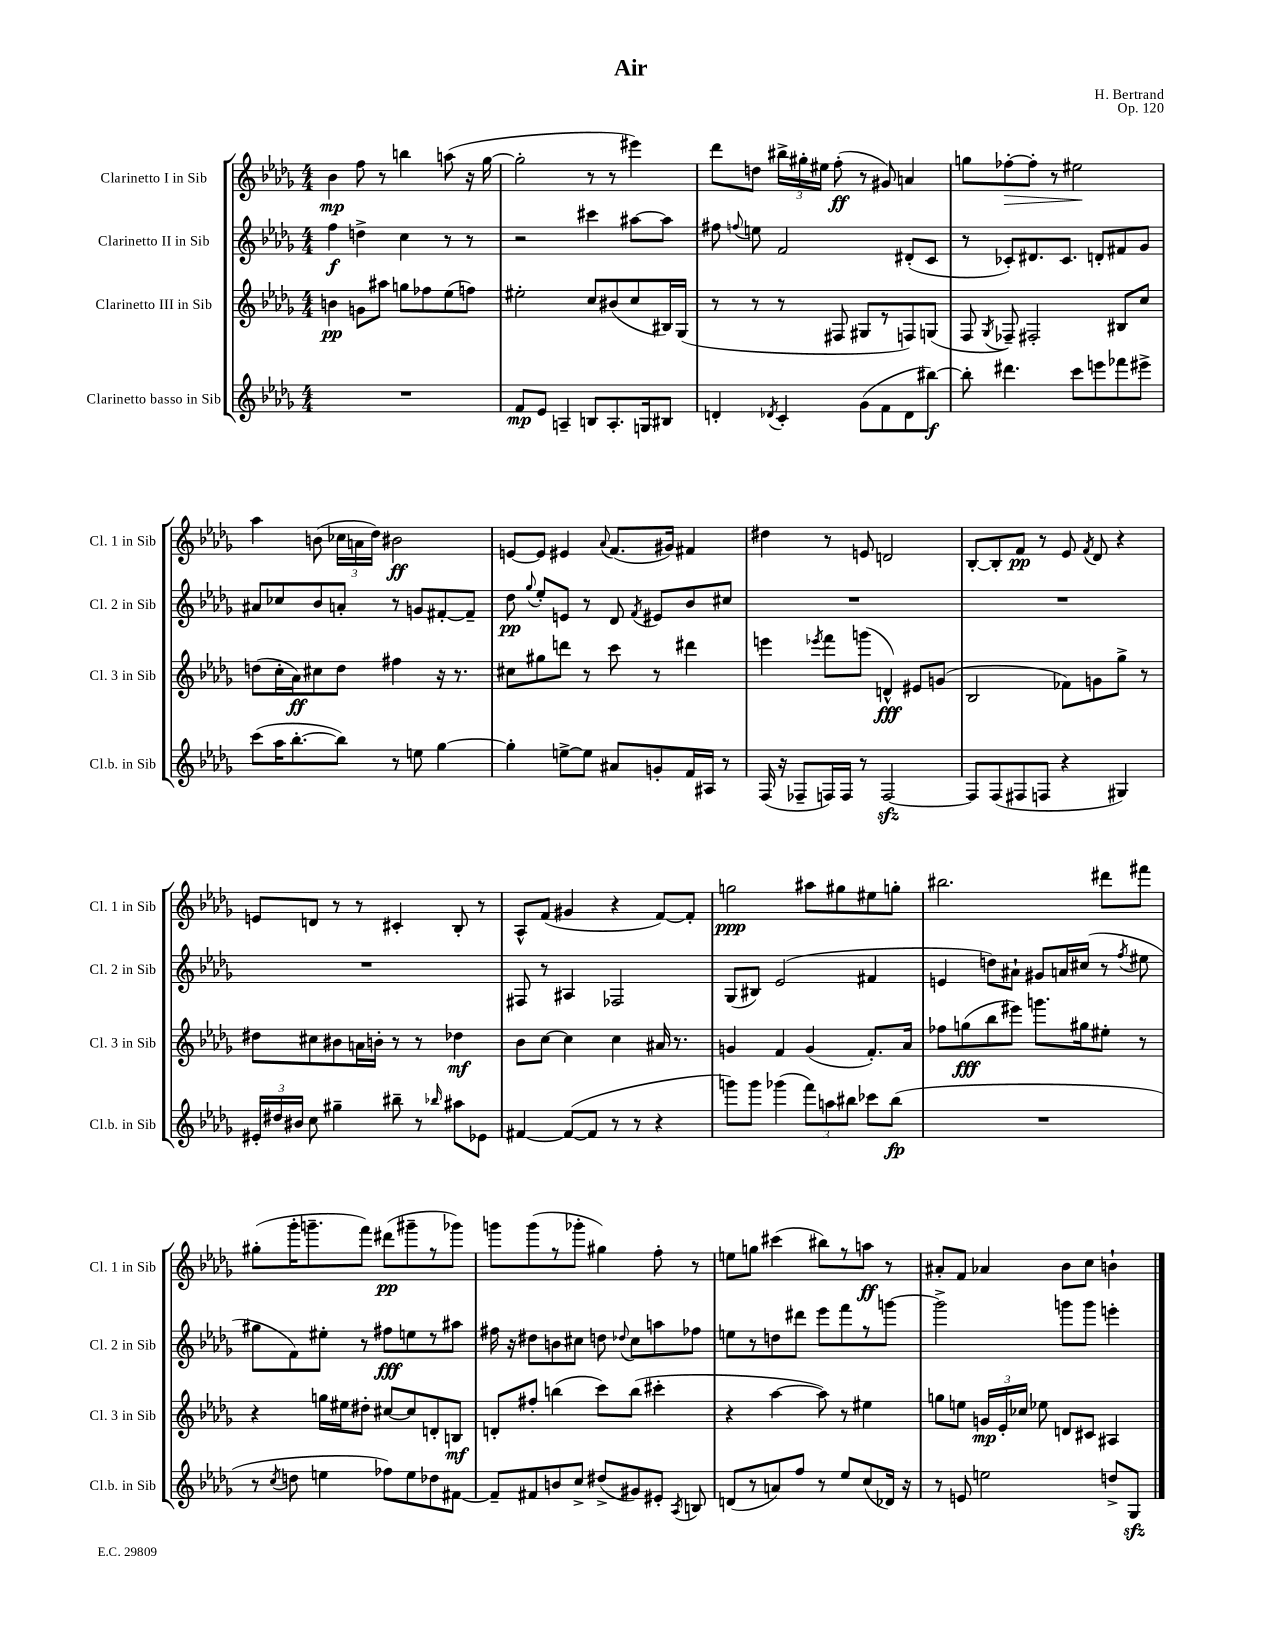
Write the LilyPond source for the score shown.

\header { title = "Air" composer = "H. Bertrand" opus = "Op. 120" }
<<
\new StaffGroup <<
\new Staff = "s0" \with { instrumentName = "Clarinetto I in Sib" shortInstrumentName = "Cl. 1 in Sib" } {
    \clef treble \key des \major \numericTimeSignature \time 4/4
    \autoBeamOff bes'4\mp f''8 r8 b''4 a''8( r16 ges''16~ |
    ges''2-. r8 r8 eis'''4) |
    des'''8[ d''8] \tuplet 3/2 { bis''16[-> gis''16-. eis''16] } f''8-.\ff( r8 gis'8) a'4 |
    g''8[ fes''8~-.\> fes''8]-. r8 eis''2\! |
    aes''4 b'8( \tuplet 3/2 { ces''16[ a'16 des''16]) } bis'2\ff |
    e'8[~ e'8] eis'4 \appoggiatura { aes'8 } f'8.[( gis'16]) fis'4 |
    dis''4 r8 e'8 d'2 |
    bes8[~-. bes8-. f'8]\pp r8 ees'8 \acciaccatura { f'8 } des'8 r4 |
    e'8[ d'8] r8 r8 cis'4-. bes8-. r8 |
    aes8[-^ f'8]( gis'4 r4 f'8[~) f'8]-. |
    g''2\ppp ais''8[ gis''8 eis''8 g''8]-. |
    bis''2. dis'''8[ fis'''8] |
    gis''8[-.( ges'''16-. g'''8.-- f'''8]) dis'''8[\pp( gis'''8-- r8 ges'''8]) |
    g'''8[ g'''8( r8 ges'''8]-. gis''4) f''8-. r8 |
    e''8[ g''8] cis'''4( bis''8[) r8 a''8]\ff r8 |
    ais'8[-. f'8] aes'4 bes'8[ c''8] b'4-! \bar "|." |
}
\new Staff = "s1" \with { instrumentName = "Clarinetto II in Sib" shortInstrumentName = "Cl. 2 in Sib" } {
    \clef treble \key des \major \numericTimeSignature \time 4/4
    \autoBeamOff f''4\f d''4-> c''4 r8 r8 |
    r2 cis'''4 ais''8[~ ais''8] |
    fis''8 \appoggiatura { f''8 } e''8 f'2 dis'8[-.( c'8] |
    r8 ces'8[-.) dis'8. ces'8.] d'8[-. fis'8 ges'8] |
    ais'8[ ces''8 bes'8 a'8]-. r8 g'8[ fis'8~-. fis'8]-- |
    des''8\pp \appoggiatura { ges''8 } ees''8[-. e'8] r8 des'8 \acciaccatura { f'8 } eis'8[ bes'8 cis''8] |
    R1 |
    R1 |
    R1 |
    fis8 r8 ais4 fes2 |
    ges8[( bis8]) ees'2( fis'4 |
    e'4 d''8[) ais'8]-! gis'8[ a'16 cis''16]( r8 \acciaccatura { f''8 } eis''8 |
    gis''8[ f'8) eis''8]-. r8 fis''8[\fff e''8 r8 ais''8] |
    fis''16 r16 dis''8[ b'8 cis''8] d''8 \appoggiatura { des''8 } cis''8[ a''8 fes''8] |
    e''8[ r8 d''8 dis'''8] ees'''8[ f'''8 r8 g'''8]~ |
    g'''2-> g'''8[ g'''8] e'''4-. \bar "|." |
}
\new Staff = "s2" \with { instrumentName = "Clarinetto III in Sib" shortInstrumentName = "Cl. 3 in Sib" } {
    \clef treble \key des \major \numericTimeSignature \time 4/4
    \autoBeamOff b'4\pp g'8[ ais''8] g''8[ fes''8 ees''8( f''8]) |
    eis''2-. c''8[ bis'8( c''8 bis16) ges16]( |
    r8 r8 r8 fis8 gis8[ r8 f8) g8]( |
    f8 \acciaccatura { ges8 } fes8--) fis2-. bis8[ c''8] |
    d''8[( c''16-. aes'16\ff) cis''8 d''8] fis''4 r16 r8. |
    cis''8[ gis''8 d'''8] r8 c'''8 r8 dis'''4 |
    e'''4 \acciaccatura { ees'''8 } f'''8[ g'''8]( d'4-^\fff) eis'8[ g'8]( |
    bes2 fes'8[) g'8 ges''8]-> r8 |
    dis''8[ cis''8 bis'8 a'16 b'16]-. r8 r8 des''4\mf |
    bes'8[ c''8]~ c''4 c''4 ais'16 r8. |
    g'4 f'4 g'4( f'8.[-.) aes'16] |
    fes''8[ g''8\fff( bes''8 eis'''8]) g'''8.[ gis''16 eis''8]-. r8 |
    r4 g''16[ eis''16 dis''8]-. cis''8[~ cis''8 d'8-. b8]\mf |
    d'8[-. fis''8]-. b''4( c'''8[) b''8]( cis'''4-. |
    r4 aes''4~ aes''8) r8 eis''4 |
    g''8[ e''8] \tuplet 3/2 { g'16[\mp ees'16-. ces''16] } ees''8 d'8[ cis'8] ais4 \bar "|." |
}
\new Staff = "s3" \with { instrumentName = "Clarinetto basso in Sib" shortInstrumentName = "Cl.b. in Sib" } {
    \clef treble \key des \major \numericTimeSignature \time 4/4
    \autoBeamOff R1 |
    f'8[\mp ees'8] a4-- b8[ a8.-. g16 bis8] |
    d'4-. \acciaccatura { des'8 } c'4-. ges'8[( f'8 des'8 bis''8]~\f) |
    bis''8-. dis'''4. c'''8[ e'''8 fes'''8 eis'''8]-> |
    c'''8[( aes''16 bes''8.~-. bes''8]) r8 e''8 ges''4~ |
    ges''4-. e''8[~-> e''8] ais'8[ g'8-. f'16 ais16] r8 |
    f16( r16 fes8[-- f16) f16] r8 f2~\sfz |
    f8[ f8( fis8 f8] r4 gis4) |
    \tuplet 3/2 { eis'16[-. dis''16 bis'16] } c''8 gis''4-- bis''8-- r8 \grace { bes''16 } ais''8[ ees'8] |
    fis'4~ fis'8[~( fis'8] r8 r8 r4 |
    g'''8[) g'''8] ges'''4( \tuplet 3/2 { f'''8[) a''8 bis''8] } ces'''8[ bis''8]\fp( |
    R1 |
    r8 \acciaccatura { c''8 } d''8 e''4 fes''8[) e''8 des''8 fis'8]~ |
    fis'8[-- fis'8 b'8 c''8]-> dis''8[->( gis'8) eis'8]-. \acciaccatura { aes8 } b8 |
    d'8[( r8 a'8) f''8] r8 ees''8[ c''8( des'16]) r16 |
    r8 e'8 e''2 d''8[-> ges8]\sfz \bar "|." |
}
>>
>>
\layout { \context { \Score \remove "Bar_number_engraver" } }
